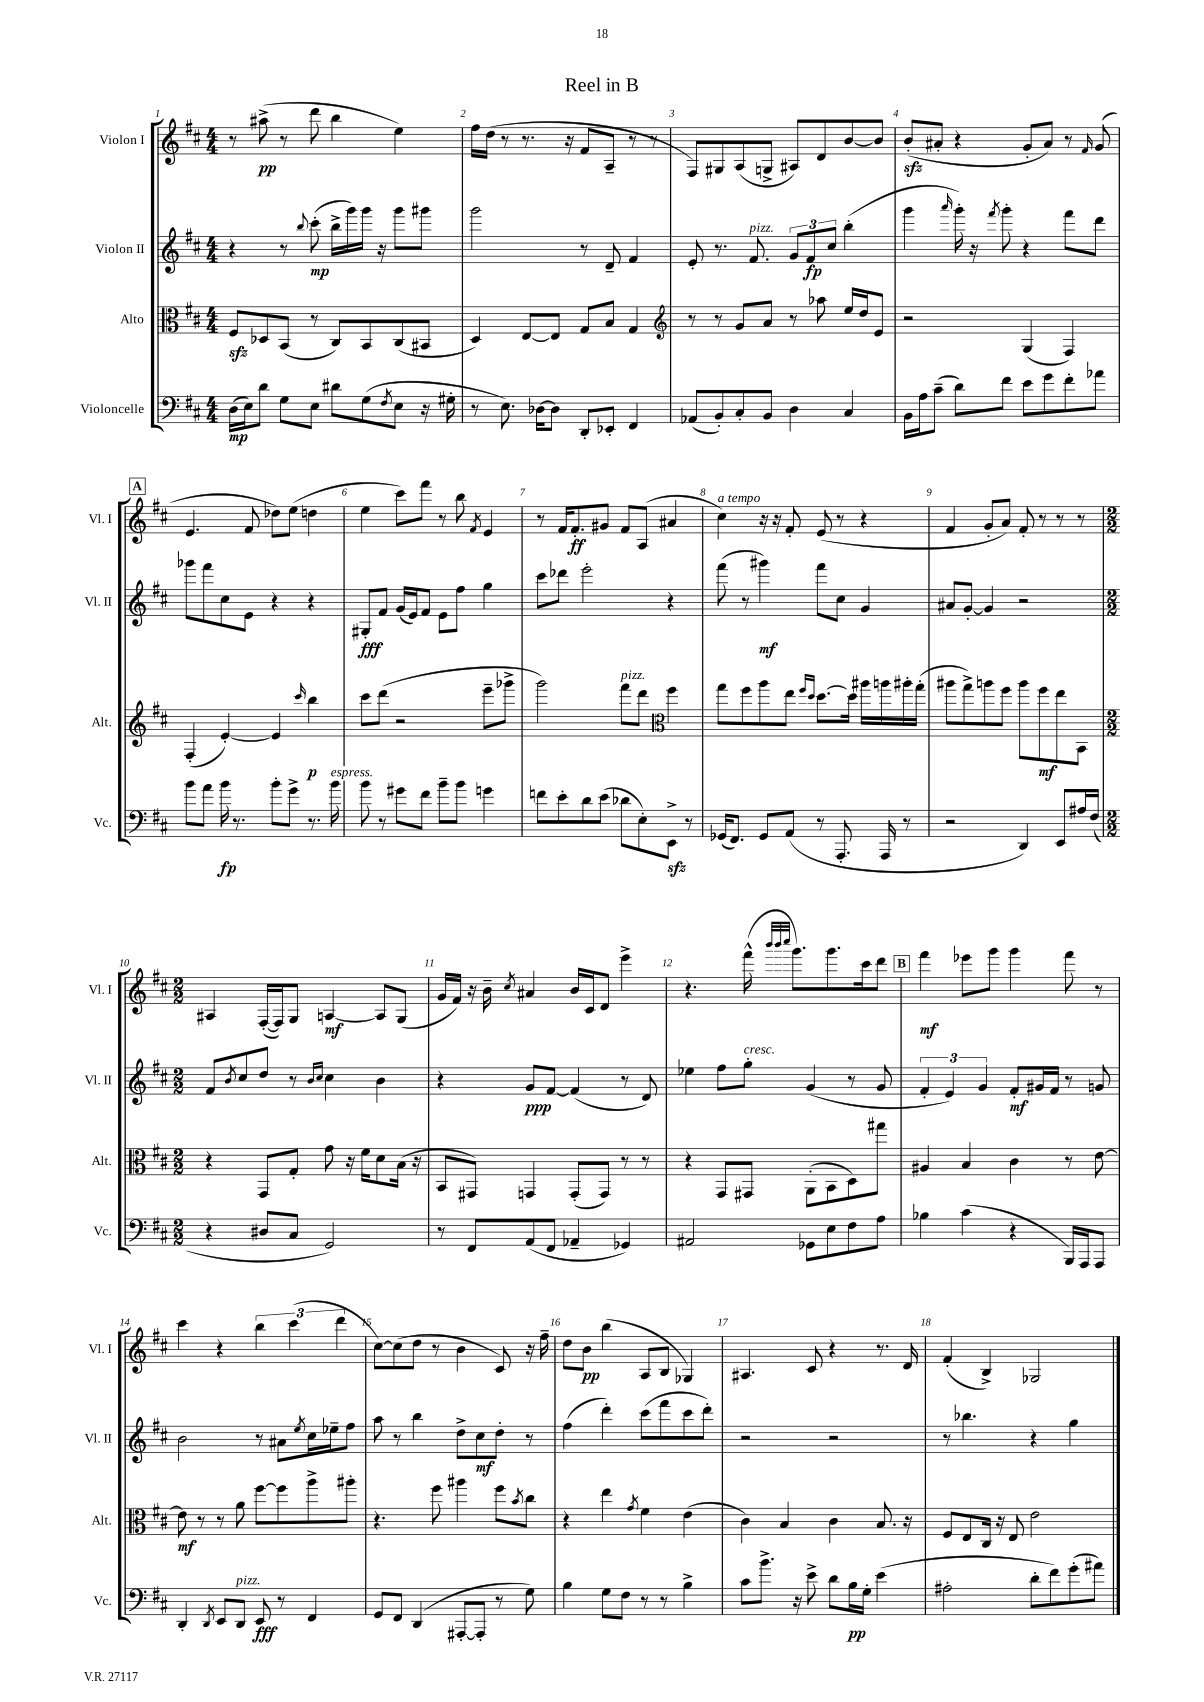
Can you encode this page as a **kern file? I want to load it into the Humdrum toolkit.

**kern	**kern	**kern	**kern
*staff4	*staff3	*staff2	*staff1
*clefF4	*clefC3	*clefG2	*clefG2
*k[f#c#]	*k[f#c#]	*k[f#c#]	*k[f#c#]
*M4/4	*M4/4	*M4/4	*M4/4
(16D\LL	8F#/L	4r	8r
16E\J)	.	.	.
8d\J	8D-/	.	(8aa#^\
8G\L	(8BB/J	8r	8r
.	.	8qqbb/	.
8E\J	8r	(8ccc#'\	8ddd\
8d#\L	8C#/L)	16bb^\LL	4bb\
.	.	16ggg\)	.
(8G\	8BB/	16ggg\JJ	.
.	.	16r	.
8qF#/	.	.	.
8E\J	(8C#/	8ggg\L	4ee\)
16r	8BB#/J	8ggg#\J	.
16G#'\	.	.	.
=	=	=	=
8r	4D/)	2ggg\	16ff#\LL
.	.	.	(16dd\JJ
8.E\)	.	.	8r
.	[8E/L	.	8.r
[16D-\LK	.	.	.
8D-\]J	8E/]J	.	.
.	.	.	16r
8DD'/L	8G/L	8r	8f#/L
8EE-'/J	8B/J	8d~/	8A~/J
4FF#/	4G/	4f#/	8r
.	.	.	8r
=	=	=	=
*	*clefG2	*	*
(8AA-/L	8r	8e'/	8F#/L)
8BB'/)	8r	8.r	8G#/
8C#'/	8g/L	.	(8A/
.	.	8.f#/	.
8BB/J	8a/J	.	8G^/J
4D\	8r	12g/L	8A#/L)
.	.	12f#/	.
.	8aa-\	.	8d/
.	.	12cc#/J	.
4C#/	16ee/LL	(4bb'\	[8b/
.	16dd/J	.	.
.	8e/J	.	8b/]J
=	=	=	=
16BB\LL	2r	4ggg\	(8b'/L
16A\J	.	.	.
(8c#~\J	.	.	8a#'/J
.	.	16qqaaa/	.
8d\L)	.	16ggg'\)	4r
.	.	16r	.
.	.	8qfff#/	.
8f#\J	.	8ggg'\	.
8e\L	(4G/	4r	8g'/L
8g\	.	.	8a#/J)
8f#'\	4F#/)	8fff#\L	8r
.	.	.	16qqf#/
8a-\J	.	8ddd\J	(8g/
=	=	=	=
8b\L	(4F#'/	8ggg-\L	4.e/
8a\J	.	8fff#\	.
16b\	[4e'/)	8cc#\	.
8.r	.	.	.
.	.	8e\J	8f#/
8b'\L	4e/]	4r	8dd-\L)
8g^\J	.	.	(8ee\J
.	16qqccc#/	.	.
8.r	4bb\	4r	4dd\
16b\	.	.	.
=	=	=	=
8b\	8ccc#\L	8G#'/L	4ee\
8r	(8ddd\J	8f#/J	.
8g#\L	2r	(16g/LL	8ccc#\L)
.	.	16e/J)	.
8f#\J	.	8f#/J	8fff#\J
8b~\L	.	8e\L	8r
8b\J	.	8ff#\J	8bb\
.	.	.	8qf#/
4g\	8eee~\L	4gg\	4e/
.	8ggg-^\J	.	.
=	=	=	=
8f\L	2ggg\)	8ccc#\L	8r
8e'\	.	8ddd-\J	16f#/LK
.	.	.	8.f#'/
8d\	.	2eee'\	.
(8e\J	.	.	8g#/J
8d-\L	8fff#\L	.	8f#/L
8E'\)	8ddd\J	.	(8A/J
*	*clefC3	*	*
8EE^\J	4ff#\	4r	4a#/
8r	.	.	.
=	=	=	=
(16GG-/LK	8gg\L	(8fff#\	4cc#\)
8.FF#/J)	.	.	.
.	8ff#\	8r	.
8GG-/L	8aa\	4ggg#\)	16r
.	.	.	16r
(8AA/J	8ee\J	.	8f#'/
.	16qqff#/LL	.	.
.	16qqdd/JJ	.	.
8r	[8.dd\L	8fff#\L	(8e/
8.AAA'/	.	8cc#\J	8r
.	16dd\]Jk	.	.
.	16aa#\LL	4g/	4r
16AAA/	16aa\	.	.
8r	16aa#'\	.	.
.	(16gg'\JJ	.	.
=	=	=	=
2r	8aa#\L	8a#/L	4f#/
.	8gg^\)	[8g'/J	.
.	8aa\	4g/]	8g'/L
.	8ff#\J	.	8a/J)
4DD/)	8aa\L	2r	8f#'/
.	8ff#\	.	8r
8EE/L	8ee\	.	8r
16A#/L	8BB\J	.	8r
(16F#/JJ	.	.	.
=	=	=	=
*M2/2	*M2/2	*M2/2	*M2/2
4r	4r	8f#/L	4A#/
.	.	8qb/	.
.	.	8cc#/	.
8D#/L	8GG/L	8dd/J	([16F#'/LL
.	.	.	16F#/]J)
8C#/J	8G'/J	8r	8G/J
.	.	16qqb/LL	.
.	.	16qqcc#/JJ	.
2GG/)	8g\	4cc#\	[4A/
.	16r	.	.
.	16f#\LK	.	.
.	8d\	4b\	8A/]L
.	(16B\Jk	.	(8G/J
.	16r	.	.
=	=	=	=
8r	8BB/L	4r	16g/LL
.	.	.	16f#/JJ)
8FF#/L	8GG#/J)	.	16r
.	.	.	16b~\
.	.	.	8qcc#/
(8AA/	4GG/	8g/L	4a#/
8FF#/J	.	[8f#/J	.
4AA-~/	(8GG'/L	(4f#/]	16b/LL
.	.	.	16c#/J
.	8GG/J)	.	8d/J
4GG-/)	8r	8r	4eee^\
.	8r	8d/)	.
=	=	=	=
2AA#/	4r	4ee-\	4.r
.	8GG/L	8ff#\L	.
.	8GG#/J	8gg'\J	(16fff#^^\
.	.	.	32qqbbb/LLL
.	.	.	32qqbbb/
.	.	.	32qqcccc#/JJJ
.	.	.	8.ggg\L)
8GG-\L	(8AA'\L	(4g/	.
8E\	8BB\	.	8.ggg\
8F#\	8D\)	8r	.
.	.	.	16ccc#\k
8A\J	8gg#\J	8g/	8ddd\J
=	=	=	=
4B-\	4A#/	6f#'/	4fff#\
.	.	6e/)	.
(4c#\	4B/	.	8eee-\L
.	.	6g/	.
.	.	.	8ggg\J
4r	4c#\	8f#'/L	4ggg\
.	.	16g#/L	.
.	.	16f#/JJ	.
16BBB/LL)	8r	8r	8fff#\
16AAA/J	.	.	.
8AAA/J	[8e\	8g/	8r
=	=	=	=
4DD'/	8e\]	2b\	4ccc#\
.	8r	.	.
8qDD/	.	.	.
8EE/L	8r	.	4r
8DD/J	8a\	.	.
8EE/	[8ff#\L	8r	6bb\
8r	8ff#\]	8a#\L	.
.	.	.	(6ccc#\
.	.	8qee/	.
4FF#/	8aa^\	16cc#\L	.
.	.	16ee-~\J	.
.	.	.	6ddd\
.	8aa#'\J	8ff#\J	.
=	=	=	=
8GG/L	4.r	8aa\	[8cc#\L)
8FF#/J	.	8r	(8cc#\]
(4DD/	.	4bb\	8dd\J
.	8ff#\	.	8r
[8AAA#'/L	4aa#\	8dd^\L	4b\
8AAA#'/]J	.	8cc#\	.
8r	8ff#\L	8dd'\J	8c#/)
.	8qb/	.	.
8G\)	8cc#\J	8r	16r
.	.	.	16ff#~\
=	=	=	=
4B\	4r	(4ff#\	8dd\L
.	.	.	8b\J
8G\L	4ee\	4ddd'\)	(4bb\
8F#\J	.	.	.
.	8qg/	.	.
8r	4f#\	(8ccc#\L	8A/L
8r	.	8fff#\	8B/J
4B^\	(4e\	8ccc#\	4G-/)
.	.	8ddd'\J)	.
=	=	=	=
8c#\L	4c#\)	2r	4.A#/
8.b^\J	.	.	.
.	4B/	.	.
16r	.	.	.
8e^\	.	.	8c#/
8d\L	4c#\	2r	4r
16B\L	.	.	.
16G'\JJ	.	.	.
(4e\	8.B/	.	8.r
.	16r	.	16d/
=	=	=	=
2A#'\	8F#/L	8r	(4f#'/
.	8E/	4.bb-\	.
.	16C#/Jk	.	4B^/)
.	16r	.	.
.	8E/	.	.
8d'\L	2e\	4r	2G-/
8f#\)	.	.	.
(8g'\	.	4gg\	.
8a#\J)	.	.	.
==	==	==	==
*-	*-	*-	*-
